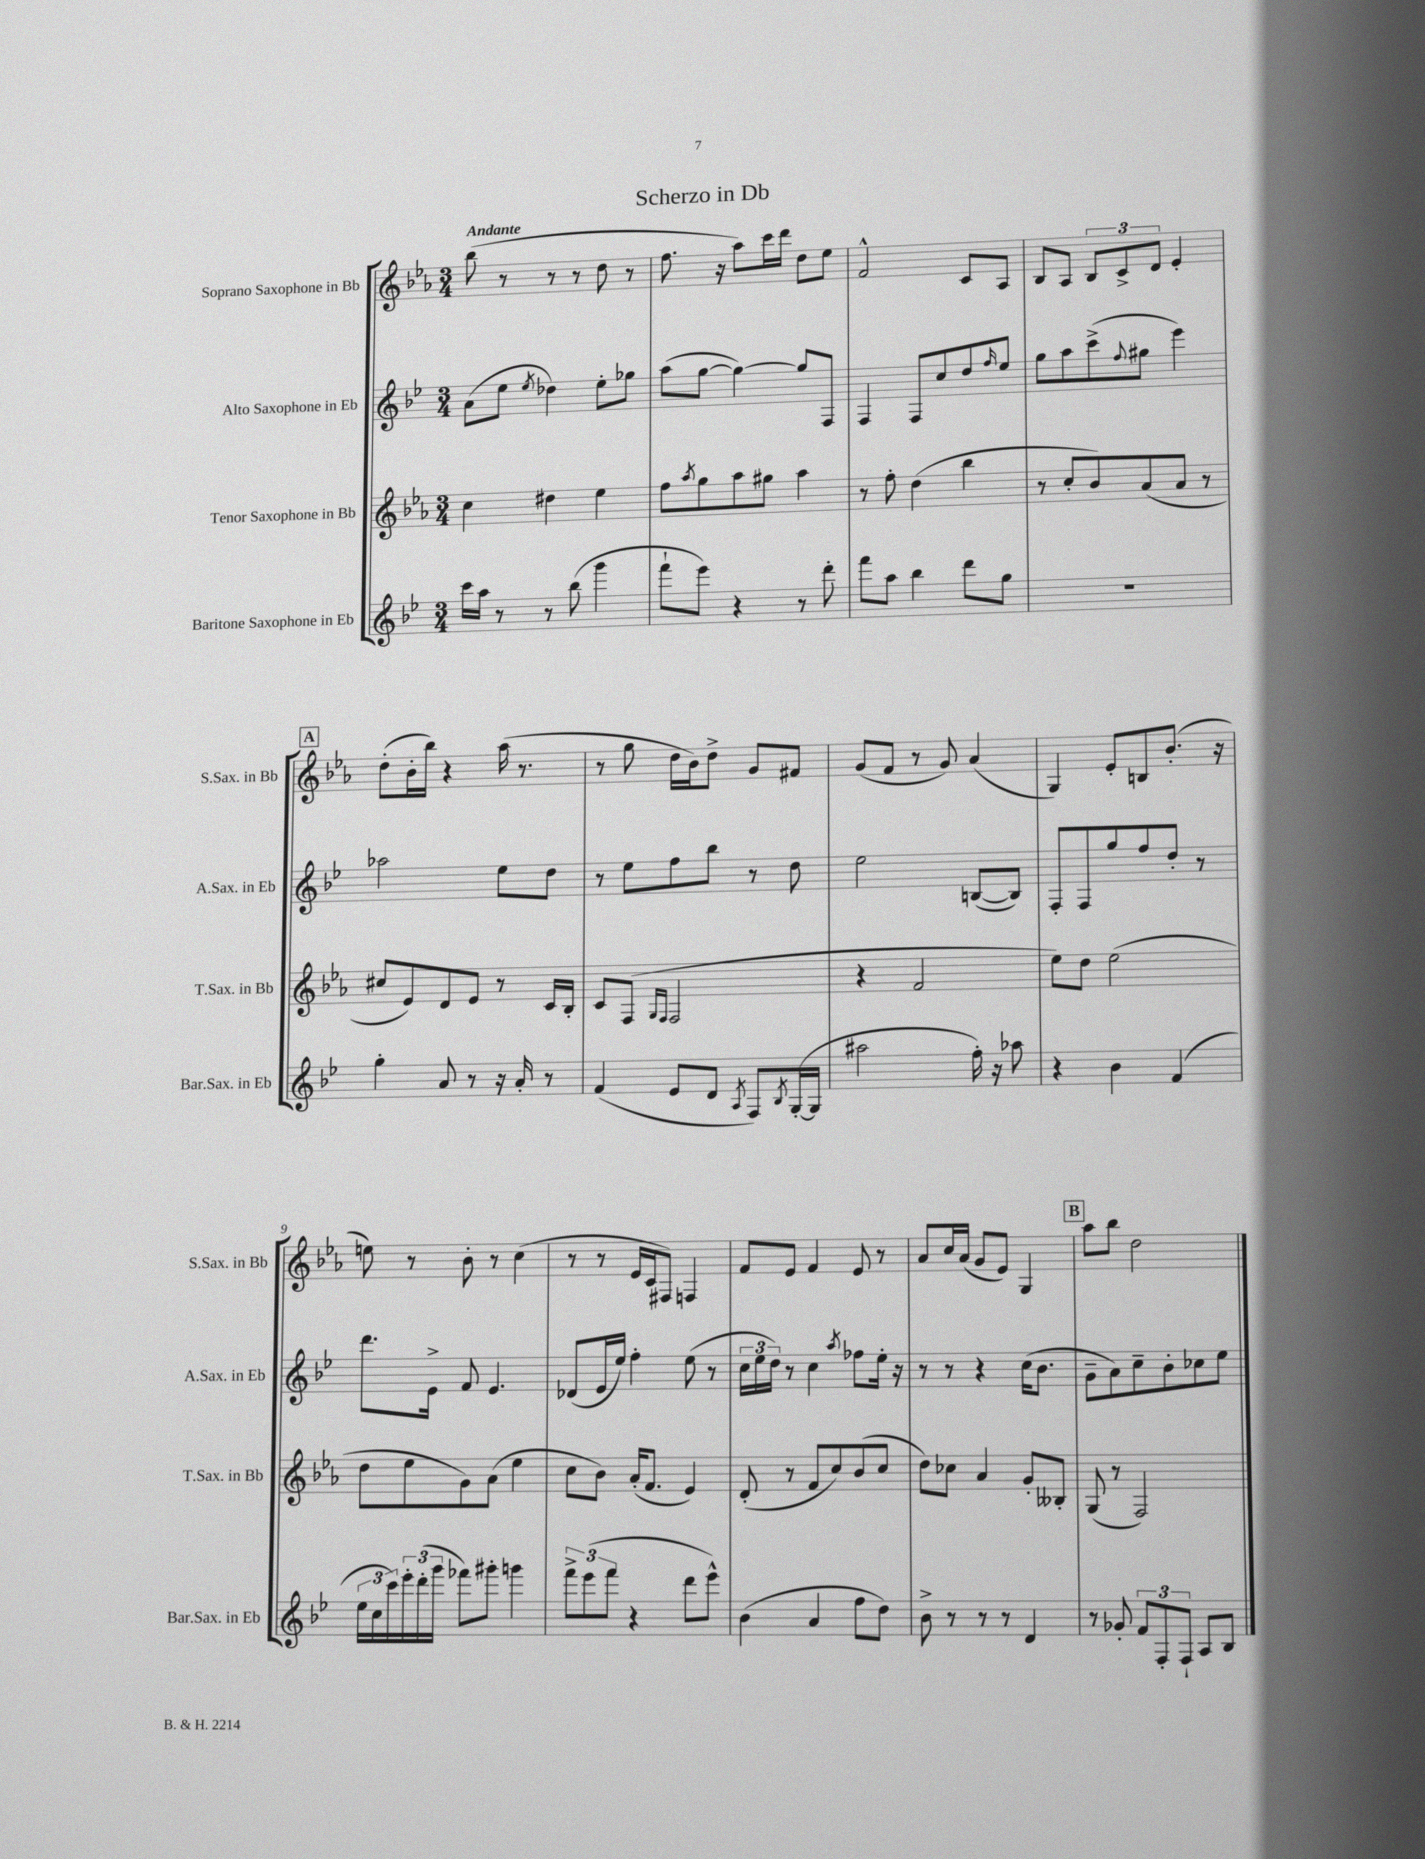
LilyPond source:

\header { title = "Scherzo in Db" }
<<
\new StaffGroup <<
\new Staff = "s0" \with { instrumentName = "Soprano Saxophone in Bb" shortInstrumentName = "S.Sax. in Bb" } {
    \clef treble \key ees \major \numericTimeSignature \time 3/4 \tempo "Andante"
    bes''8( r8 r8 r8 d''8 r8 |
    f''8. r16 aes''8) c'''16 d'''16 d''8 ees''8 |
    f'2-^ c'8 aes8 |
    bes8 aes8 \tuplet 3/2 { bes8 c'8-> d'8 } ees'4-. |
    \mark \markup { \box "A" } d''8-.( bes'16-. bes''16) r4 aes''16( r8. |
    r8 g''8 d''16 bes'16) d''8-> g'8 fis'8 |
    g'8( f'8 r8 g'8) aes'4( |
    g4) ees'8-. b8 bes'8.-.( r16 |
    e''8) r8 bes'8-. r8 c''4( |
    r8 r8 ees'16 c'16 fis8) f4 |
    f'8 ees'8 f'4 ees'8 r8 |
    aes'8 c''16 aes'16( g'8 ees'8) g4 |
    \mark \markup { \box "B" } aes''8 bes''8 d''2 \bar "|." |
}
\new Staff = "s1" \with { instrumentName = "Alto Saxophone in Eb" shortInstrumentName = "A.Sax. in Eb" } {
    \clef treble \key bes \major \numericTimeSignature \time 3/4
    a'8( ees''8 \acciaccatura { ees''8 } des''4) ees''8-. ges''8 |
    a''8( g''8~ g''4~) g''8 f8 |
    f4 f8 c''8 d''8 \grace { f''16 } ees''8 |
    g''8 a''8 c'''8->( \appoggiatura { f''8 } gis''8 ees'''4) |
    \mark \markup { \box "A" } aes''2 ees''8 d''8 |
    r8 ees''8 f''8 bes''8 r8 d''8 |
    ees''2 b8~( b8) |
    f8-. f8 g''8 f''8 d''8-. r8 |
    d'''8. ees'16-> f'8 ees'4. |
    des'8( ees'16 ees''16) f''4-. ees''8( r8 |
    \tuplet 3/2 { c''16 ees''16 d''16) } r8 c''4 \acciaccatura { a''8 } fes''8 ees''16-. r16 |
    r8 r8 r4 c''16( bes'8. |
    \mark \markup { \box "B" } g'8-- a'8) c''8-- bes'8-. ces''8 ees''8 \bar "|." |
}
\new Staff = "s2" \with { instrumentName = "Tenor Saxophone in Bb" shortInstrumentName = "T.Sax. in Bb" } {
    \clef treble \key ees \major \numericTimeSignature \time 3/4
    c''4 dis''4 ees''4 |
    f''8 \acciaccatura { aes''8 } g''8 aes''8 gis''8 aes''4 |
    r8 f''8-. d''4( bes''4 |
    r8 c''8-. bes'8) aes'8( aes'8 r8 |
    \mark \markup { \box "A" } cis''8 ees'8) d'8 ees'8 r8 c'16 bes16-. |
    c'8 f8( \grace { g16 f16 } f2 |
    r4 f'2 |
    ees''8) d''8 ees''2( |
    d''8 ees''8 g'8) aes'8( ees''4 |
    c''8 bes'8) aes'16-.( f'8. ees'4) |
    d'8-.( r8 f'8 c''8) bes'8( c''8 |
    d''8) ces''8 aes'4 g'8-. beses8-. |
    \mark \markup { \box "B" } g8( r8 f2) \bar "|." |
}
\new Staff = "s3" \with { instrumentName = "Baritone Saxophone in Eb" shortInstrumentName = "Bar.Sax. in Eb" } {
    \clef treble \key bes \major \numericTimeSignature \time 3/4
    c'''16 a''16 r8 r8 bes''8( g'''4 |
    f'''8-! ees'''8) r4 r8 d'''8-. |
    f'''8 a''8 bes''4 d'''8 g''8 |
    R2. |
    \mark \markup { \box "A" } g''4-. a'8 r8 r16 a'16-. r8 |
    f'4( ees'8 d'8 \acciaccatura { a8 } f8) \acciaccatura { bes8 } g16~-.( g16 |
    ais''2 f''16-.) r16 aes''8 |
    r4 bes'4 f'4( |
    \tuplet 3/2 { ees''16 c''16 c'''16) } \tuplet 3/2 { ees'''16-. d'''16-.( g'''16 } fes'''8) gis'''8-. g'''4 |
    \tuplet 3/2 { f'''8-> ees'''8( f'''8 } r4 d'''8 ees'''8-^) |
    bes'4( a'4 f''8 d''8) |
    bes'8-> r8 r8 r8 d'4 |
    \mark \markup { \box "B" } r8 ges'8-. \tuplet 3/2 { f'8 f8-. f8-! } a8 bes8 \bar "|." |
}
>>
>>
